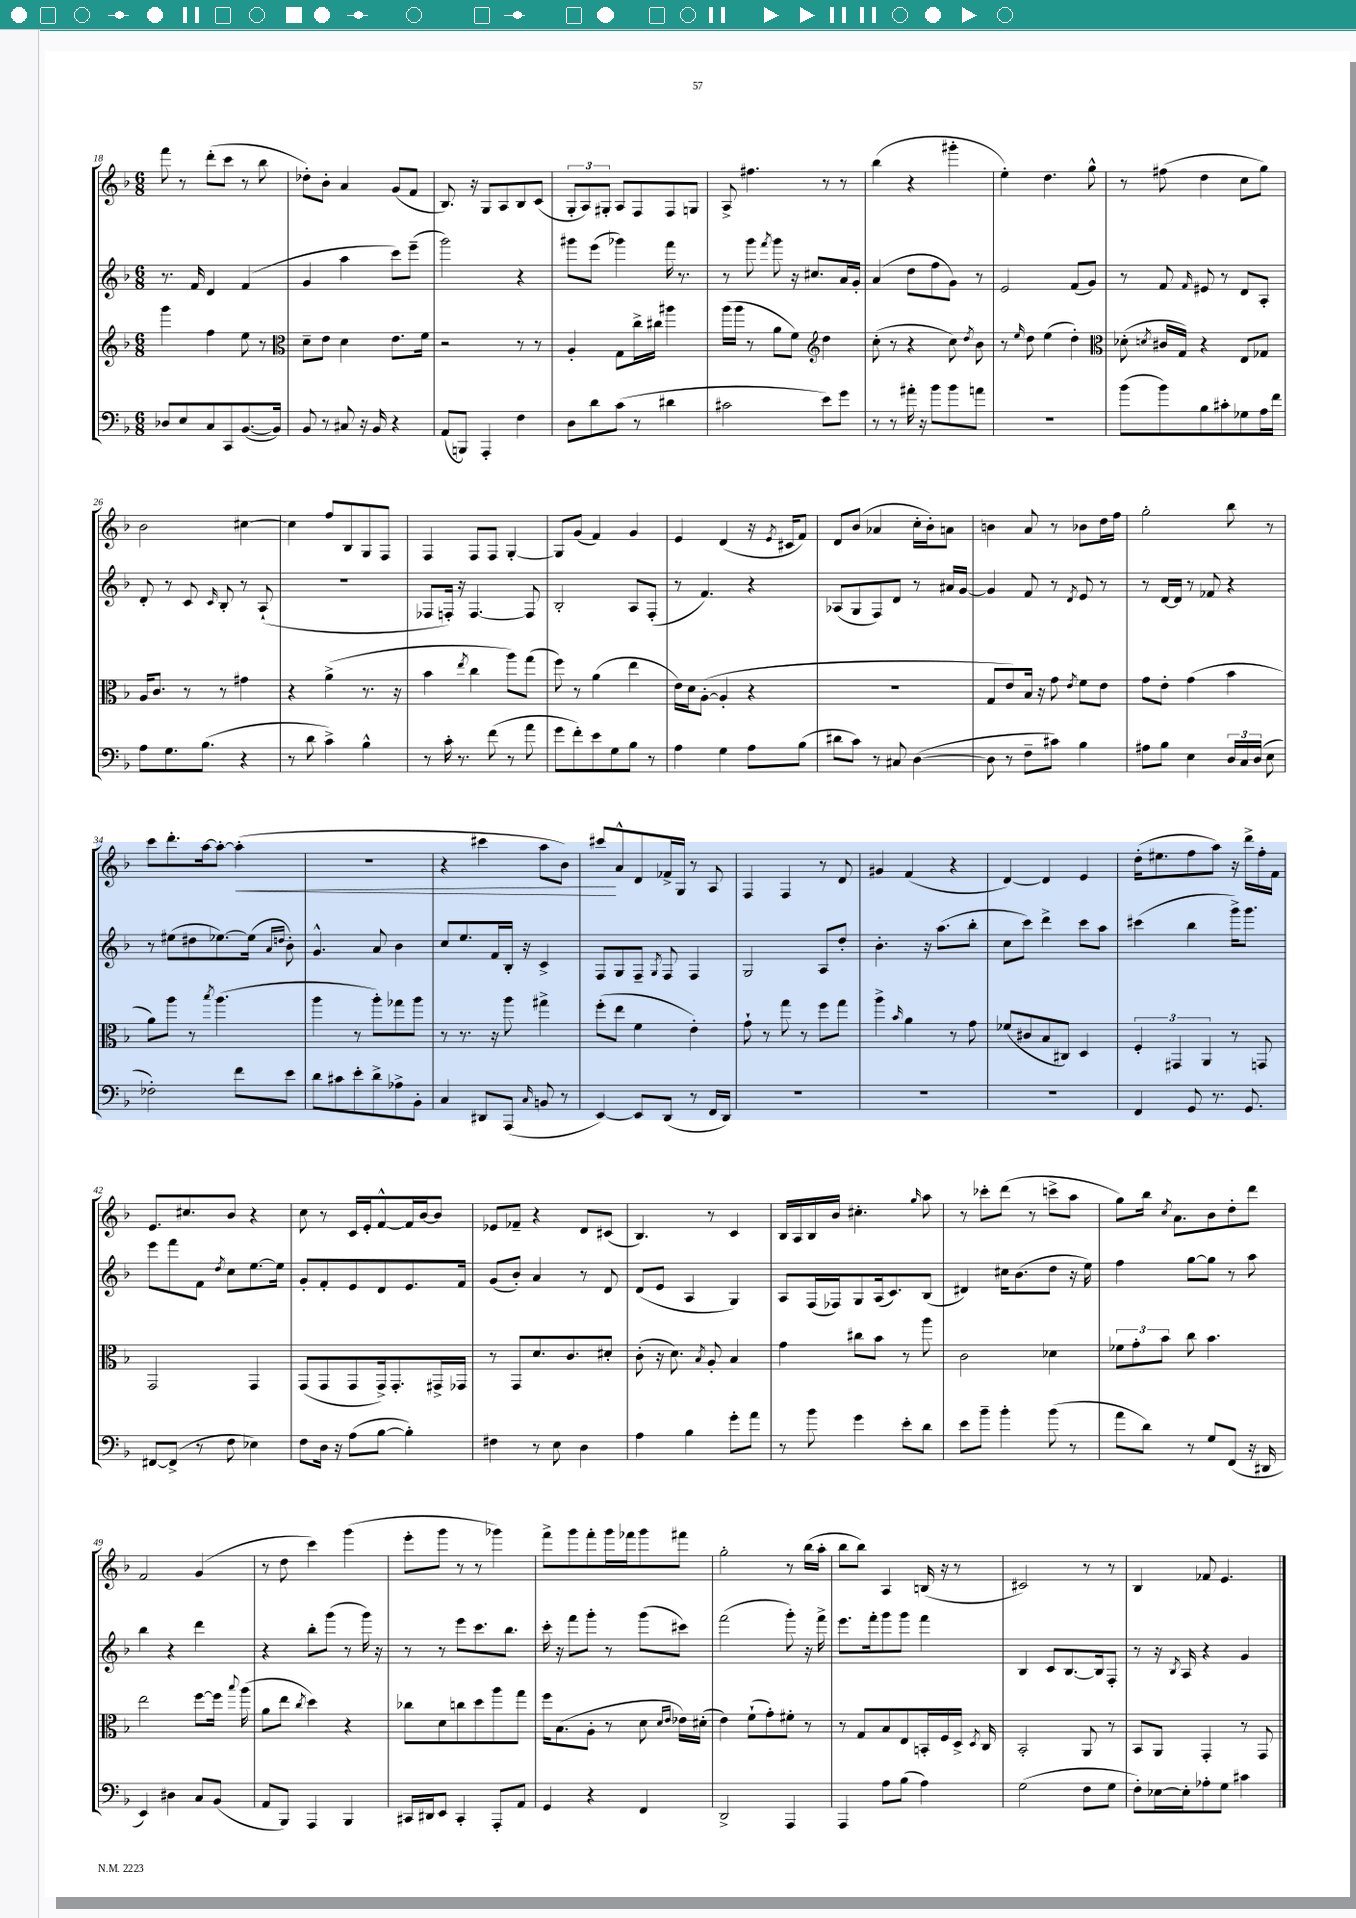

**kern	**kern	**kern	**kern
*staff4	*staff3	*staff2	*staff1
*clefF4	*clefG2	*clefG2	*clefG2
*k[b-]	*k[b-]	*k[b-]	*k[b-]
*M6/8	*M6/8	*M6/8	*M6/8
8D-	4ggg	8.r	8fff
8E	.	.	8r
.	.	16f	.
8C	4ff	4d	(8ddd'
8CC	.	.	8ccc
([8.BB-	8ee	(4f	8r
.	8r	.	8bb-
16BB-])	.	.	.
=	=	=	=
*	*clefC3	*	*
8BB-	8d~	4g	8dd-')
8r	8e	.	8b-'
8C#	4d	4aa	4a
16r	.	.	.
16BB-	.	.	.
4r	8.e	8ccc)	(8g
.	.	(8eee~	8f
.	16f	.	.
=	=	=	=
(8AA	2r	2ggg)	8.B-)
8BBB)	.	.	.
.	.	.	16r
4AAA'	.	.	8G
.	.	.	8A
4F	8r	4r	8B-
.	8r	.	(8c
=	=	=	=
8D	4A'	8ggg#	12G'
.	.	.	12A)
8d	.	(8eee	.
.	.	.	12G#'
(8c	8G	4ggg-)	8A
8r	16cc^	.	8F
.	16cc#	.	.
4d#	4aa#	16fff	8F
.	.	8.r	.
.	.	.	8G
=	=	=	=
2c#	(16aa	8r	8A^
.	16aa	.	.
.	8r	8ggg	4.ff#
.	.	8qfff	.
.	8a	8ggg	.
.	8f)	16r	.
.	.	8.cc#	.
*	*clefG2	*	*
8e)	4dd	.	8r
8g	.	16a	8r
.	.	16g'	.
=	=	=	=
8r	(8cc'	(4a	(4bb-
8r	8r	.	.
16a#'	4r	8dd	4r
16r	.	.	.
8b-	.	8ff	.
8b-	8cc)	8g)	4ggg#'
.	8qdd	.	.
8a	8b-	8r	.
=	=	=	=
2.r	8r	2e	4ee')
.	16qqee	.	.
.	8dd	.	.
.	(4ee	.	4.dd
.	4dd')	(8f	.
.	.	8g)	8gg^^
=	=	=	=
*	*clefC3	*	*
(8b-	(8d-'	8r	8r
.	8qd	.	.
8b-)	16c#	8f	(8ff#
.	16G)	.	.
.	.	16qqf	.
8B-	4r	8e#	4dd
8c#'	.	8r	.
8G-	8E	8d	8cc
16A	8G-	8A'	8gg)
16f	.	.	.
=	=	=	=
8A	16A	8d'	2b-
.	8.c	.	.
8.G	.	8r	.
.	8r	8c	.
(8.B-	.	.	.
.	.	16qqc	.
.	8r	8B-'	.
4r	4g#	8r	[4cc#
.	.	(8A`	.
=	=	=	=
8r	4r	2.r	4cc#]
8d	.	.	.
4c^)	(4a^	.	8ff
.	.	.	8B-
4B-^^	8.r	.	8G
.	.	.	8F
.	16r	.	.
=	=	=	=
8r	4b-	8F-	4F
16c'	.	16F')	.
8.r	.	16r	.
.	8qee	.	.
.	4cc	[4.F	8F
(8f	.	.	8F
8r	8aa)	.	[4G'
8a	(8gg	8F]	.
=	=	=	=
8g	8ff)	2B-'	8G]
8f')	8r	.	(8g
8e	(4a	.	4f)
8G	.	.	.
8B-	4ee	8A	4g
8r	.	(8F'	.
=	=	=	=
4A	16e)	8r	4e
.	16d	.	.
.	([8A'	4.f)	.
4G	4A']	.	(4d
8A	4r	4r	16r
.	.	.	8qe
.	.	.	16c#
(8B-	.	.	8f)
=	=	=	=
8d#	2.r	(8A-	8d
8c)	.	8G	(8b-
8r	.	8F)	4a-
8C#	.	8d	.
([4D	.	8r	16cc'
.	.	.	16b-')
.	.	16a#	8a
.	.	[16g	.
=	=	=	=
8D]	8G	4g]	4b
8r	8e)	.	.
8F~	16B-	8f	8a
.	16r	.	.
8c#)	8g	8r	8r
.	8qe	8qd	.
4B-	8f	8e	8b-
.	8e	8r	16dd
.	.	.	16ff
=	=	=	=
8A#	8g	8r	2gg'
8B-	8e'	[16d	.
.	.	16d]	.
4E	(4g	8r	.
.	.	8f-	.
24D	4b-	4r	8bb-
24C	.	.	.
(24D	.	.	.
8E	.	.	8r
=	=	=	=
2F-')	8a)	8r	8ccc
.	8aa	(8ee#	8.ddd'
.	8r	8dd#	.
.	.	.	[16aa
.	8qbb-	.	.
.	(4.aa	[8.ee-)	8aa'_
8f	.	.	(4aa']
.	.	(16ee-]	.
.	.	16qqa	.
.	.	16qqdd	.
8e	.	8b-')	.
=	=	=	=
8d	4aa	4.g^^	2.r
8c#	.	.	.
8e'	8r	.	.
8d^	8aa')	8a	.
8A-^	8gg-	4b-	.
8BB-'	8aa	.	.
=	=	=	=
4C	8r	8cc	4r
.	8.r	8.ee	.
8DD#	.	.	4ccc#
.	16r	16f	.
(8AAA	8aa	16B-'	.
.	.	16r	.
16qqC	.	.	.
8BB	4gg#^	4c^	8aa
8r	.	.	8b-)
=	=	=	=
[4EE)	(8ff'	8F	8ccc#
.	8ee	8G	8a^^
8EE]	4f	8F~	8d
.	.	8qG	.
(8DD	.	8F	16f-^
.	.	.	16G
8r	4e')	4F	8r
16FF	.	.	8A
16DD)	.	.	.
=	=	=	=
2.r	8g`	2G	4F
.	8r	.	.
.	8gg	.	4F
.	8r	.	.
.	8ff	8A	8r
.	8gg	8dd'	8d
=	=	=	=
2.r	4aa^	4.b-'	4g#
.	16qqb-	.	.
.	4a	.	(4f
.	.	16r	.
.	.	(8.aa	.
.	8r	.	4r
.	8g	8bb-'	.
=	=	=	=
2.r	(8f-	8cc	[4d)
.	8c#	8ccc)	.
.	8B-	4ddd^	4d]
.	8C#)	.	.
.	4D	8ccc	4e
.	.	8aa	.
=	=	=	=
4FF	6F'	(4ccc#	(16dd'
.	.	.	8.ee#
.	6GG#	.	.
8GG	.	4bb-	8ff
.	6AA	.	.
8.r	.	.	8aa)
.	8r	16ggg^)	16r
8.GG	.	8.ggg	16ddd^
.	8GG	.	16ff'
.	.	.	16f
=	=	=	=
[8FF#	2GG	8eee	8.e
(8FF#^]	.	8fff	.
.	.	.	8.cc#
8r	.	8f	.
.	.	8qdd	.
8F	.	8cc	8b-
4E-)	4GG	[8.ee	4r
.	.	16ee]	.
=	=	=	=
8F	(8GG	8g'	8cc
16D	8GG	8f'	8r
16r	.	.	.
(8A	8GG	8e	16c
.	.	.	16e'
[8B-	16GG^)	8d	[8f^^
.	8.GG'	.	.
4B-'])	.	8.e	16f]
.	.	.	[16b-
.	16GG#^	.	8b-]
.	16GG-	16f	.
=	=	=	=
4F#	8r	(8g	8e-
.	8GG	8b-')	8f-~
8r	8.d	4a	4r
8E	.	.	.
.	8.c	.	.
4D	.	8r	8d
.	8d#'	8d	(8c#
=	=	=	=
4A	(8c'	(8d	4.B-)
.	16r	8e	.
.	8.d)	.	.
4B-	.	4A	.
.	8qB-	.	.
.	8A'	.	8r
8g'	4B-	4G)	4c
8a	.	.	.
=	=	=	=
8r	4g	8A	16B-
.	.	.	16A
8b-	.	(16F	16B-
.	.	16F-)	16b-
4g	8cc#	8G	4.cc#'
.	8b-	(16A	.
.	.	8.c)	.
8e'	8r	.	.
.	.	.	16qqgg
8d	8aa	(8B-	8aa
=	=	=	=
8e	2c	4d#)	8r
8b-~	.	.	8ccc-'
4b-'	.	16cc#	(8ddd
.	.	(8.b-	.
.	.	.	8r
(8b-	4d-	8dd	8ccc^
8r	.	16r	8aa
.	.	16ee)	.
=	=	=	=
8a	12f-	4ff	8gg)
.	12g'	.	.
8d)	.	.	16bb-
.	12b-	.	.
.	.	.	8qcc
.	.	.	8.a
8r	8cc	[8gg	.
8G	4.b-	8gg]	8b-
(8FF	.	8r	8dd'
16r	.	8aa	8ddd
16DD#	.	.	.
=	=	=	=
4EE)	2ee	4bb-	2f
4D#	.	4r	.
8C	[8ff	4ddd	(4g
(8BB-	16ff]	.	.
.	8qqbb-	.	.
.	(16aa	.	.
=	=	=	=
8AA	8a	4r	8r
8BBB-)	8ee	.	8dd
.	8qcc	.	.
4AAA	4dd)	8bb-'	4ccc)
.	.	(8ggg	.
4BBB-	4r	8r	(4ggg
.	.	16ggg)	.
.	.	16r	.
=	=	=	=
16CC#	8cc-	8r	8eee'
16DD#	.	.	.
8EE	8d	8r	8ggg
4CC#'	8cc	8eee	8r
.	8dd	8.ccc	8r
8AAA'	8aa	.	4ggg-)
.	.	8.bb-	.
8AA	8gg	.	.
=	=	=	=
4GG	16ff	16ccc'	8fff^
.	(8.B-	16r	.
.	.	8fff	8ggg
4r	8A'	8ggg'	8fff'
.	8r	8r	16ggg
.	.	.	16fff-
4FF	8d	(8ggg	8ggg
.	16qqd	.	.
.	16qqe	.	.
.	16e-)	8ccc#)	8fff#
.	(16d#'	.	.
=	=	=	=
2DD^	4e)	(2fff	2gg'
.	(8f`	.	.
.	8g')	.	.
4AAA	8f#'	8ggg')	8r
.	8r	16r	(16bb-
.	.	16fff^	16aa'
=	=	=	=
4AAA	8r	8.eee	8bb-
.	8G	.	8bb-)
.	.	16fff'	.
8A	8B-	8ggg	4A
(8B-	8E	8ggg	.
4A)	16BB'	4fff	(16B
.	16F	.	16r
.	16D^	.	8r
.	8qD	.	.
.	16C	.	.
=	=	=	=
(2G	2BB-'	4B-	2c#)
.	.	8c	.
.	.	[8.B-	.
8F	8AA	.	8r
.	.	16B-]	.
8G	8r	8F'	8r
=	=	=	=
8F')	8BB-	8r	4B-
[16E-	8AA	16r	.
.	.	8qB-	.
16E-']	.	16A	.
8A-'	4GG'	4r	8f-
8G	.	.	4.e
4c#	8r	4g	.
.	8GG	.	.
==	==	==	==
*-	*-	*-	*-
